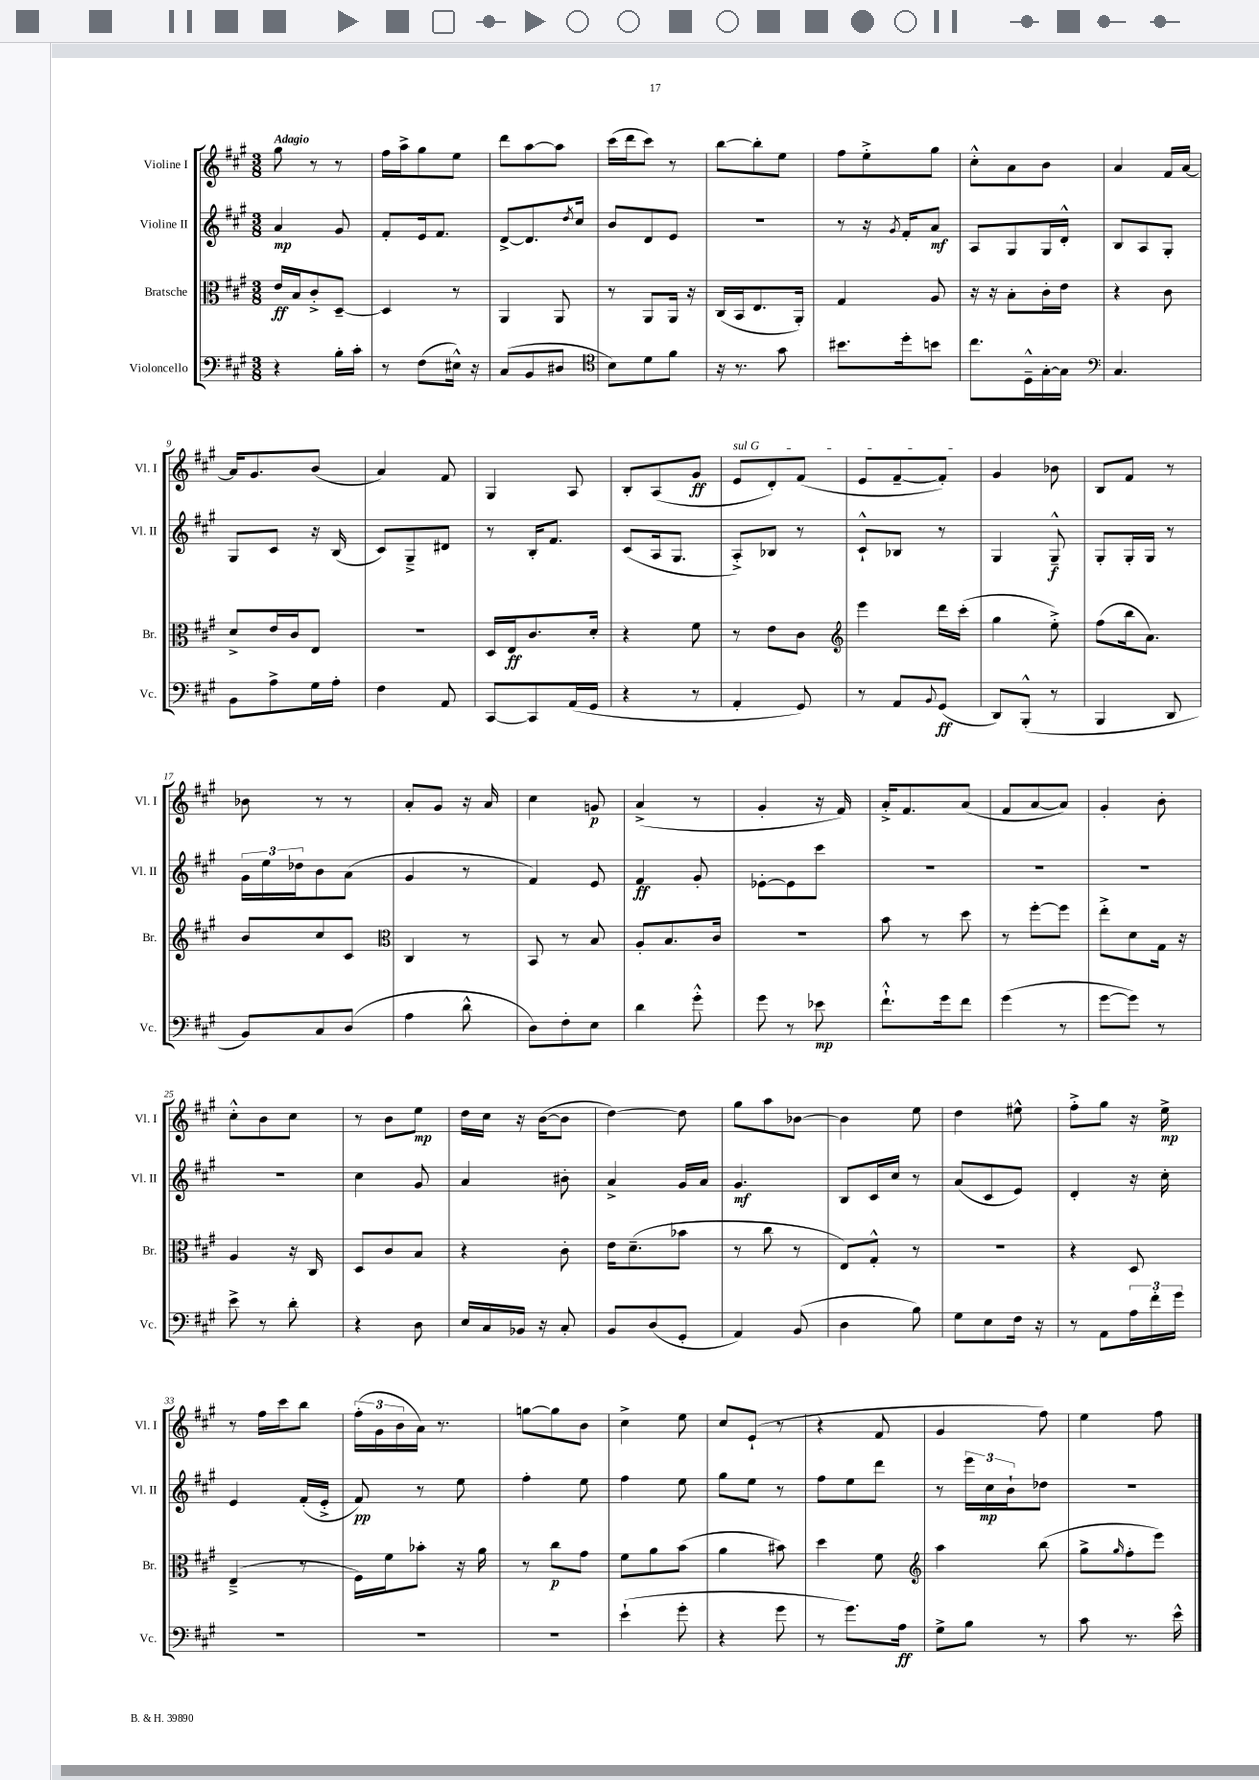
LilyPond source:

<<
\new StaffGroup <<
\new Staff = "s0" \with { instrumentName = "Violine I" shortInstrumentName = "Vl. I" } {
    \clef treble \key a \major \numericTimeSignature \time 3/8 \tempo "Adagio"
    gis''8 r8 r8 |
    fis''16 a''16-> gis''8 e''8 |
    d'''8 a''8~ a''8 |
    cis'''16( d'''16 cis'''8) r8 |
    b''8~ b''8-. e''8 |
    fis''8 e''8-.-> gis''8 |
    cis''8-.-^ a'8 b'8 |
    a'4 fis'16 a'16~ |
    a'16 gis'8. b'8( |
    a'4) fis'8 |
    gis4 a8 |
    b8-. a8( gis'8\ff |
    \once \override TextSpanner.bound-details.left.text = \markup { \italic "sul G" } e'8\startTextSpan d'8-.) fis'8( |
    e'8 fis'8~-- fis'8-.\stopTextSpan) |
    gis'4 bes'8 |
    b8 fis'8 r8 |
    bes'8 r8 r8 |
    a'8-. gis'8 r16 a'16 |
    cis''4 g'8\p |
    a'4->( r8 |
    gis'4-. r16 fis'16) |
    a'16-.-> fis'8. a'8( |
    fis'8 a'8~ a'8) |
    gis'4-. b'8-. |
    cis''8-.-^ b'8 cis''8 |
    r8 b'8 e''8\mp |
    d''16 cis''16 r16 b'16~( b'8 |
    d''4~) d''8 |
    gis''8 a''8 bes'8~ |
    bes'4 e''8 |
    d''4 eis''8-^ |
    fis''8-.-> gis''8 r16 e''16->\mp |
    r8 fis''16 cis'''16 b''8 |
    \tuplet 3/2 { fis''16-.( gis'16 b'16 } a'16) r8. |
    g''8~ g''8 b'8 |
    cis''4-> e''8 |
    cis''8 e'8-!( r8 |
    r4 fis'8 |
    gis'4 fis''8) |
    e''4 fis''8 \bar "|." |
}
\new Staff = "s1" \with { instrumentName = "Violine II" shortInstrumentName = "Vl. II" } {
    \clef treble \key a \major \numericTimeSignature \time 3/8
    a'4\mp gis'8 |
    fis'8-. e'16 fis'8. |
    d'8~-> d'8. \acciaccatura { d''8 } cis''16 |
    b'8 d'8 e'8 |
    R4. |
    r8 r16 \acciaccatura { gis'8 } fis'16-. a'8\mf |
    a8 gis8 gis16 d'16-.-^ |
    b8 a8 gis8-. |
    gis8 cis'8 r16 b16( |
    cis'8) gis8---> dis'8 |
    r8 b16-. fis'8. |
    cis'8( a16 gis8. |
    a8-.->) bes8 r8 |
    cis'8-!-^ bes8 r8 |
    gis4 gis8---^\f |
    gis8-. gis16-. gis16 r8 |
    \tuplet 3/2 { gis'16 e''16 des''16 } b'8 a'8( |
    gis'4 r8 |
    fis'4) e'8 |
    fis'4\ff gis'8-. |
    ees'8~-. ees'8 cis'''8 |
    R4. |
    R4. |
    R4. |
    R4. |
    cis''4 gis'8 |
    a'4 bis'8-. |
    a'4-> gis'16 a'16 |
    gis'4.\mf |
    b8 cis'16 cis''16 r8 |
    a'8( cis'8 e'8) |
    d'4-. r16 cis''16-. |
    e'4 fis'16-.( e'16-.-> |
    fis'8\pp) r8 e''8 |
    fis''4-. e''8 |
    fis''4 e''8 |
    gis''8 e''8 r8 |
    fis''8 e''8 d'''8 |
    r8 \tuplet 3/2 { e'''16 cis''16\mp b'16-! } des''8 |
    r4. \bar "|." |
}
\new Staff = "s2" \with { instrumentName = "Bratsche" shortInstrumentName = "Br." } {
    \clef alto \key a \major \numericTimeSignature \time 3/8
    e'16\ff b16 cis'8-.-> d8~-- |
    d4 r8 |
    a,4 a,8 |
    r8 a,8 a,16 r16 |
    cis16( b,16 e8. a,16-.) |
    gis4 a8 |
    r16 r16 b8-. cis'16-. e'16 |
    r4 cis'8 |
    d'8-> e'16 cis'16 e8 |
    R4. |
    d16 e16\ff cis'8. d'16-. |
    r4 fis'8 |
    r8 e'8 cis'8 |
    \clef treble e'''4 d'''16 cis'''16-.( |
    gis''4 e''8-.->) |
    fis''8( b''16 a'8.) |
    b'8 cis''8 cis'8 |
    \clef alto cis4 r8 |
    b,8 r8 b8 |
    a8-. b8. cis'16 |
    r4. |
    b'8 r8 d''8 |
    r8 fis''8~-. fis''8 |
    e''8-.-> d'8 gis16 r16 |
    a4 r16 cis16 |
    d8 cis'8 b8 |
    r4 cis'8-. |
    e'16 d'8.--( bes'8 |
    r8 cis''8 r8 |
    e8) gis8-.-^ r8 |
    R4. |
    r4 d8 |
    e4--->( r8 |
    fis16) fis'16 bes'8-. r16 a'16 |
    r8 cis''8\p gis'8 |
    fis'8 a'8 b'8( |
    a'4 bis'8) |
    d''4 fis'8 |
    \clef treble a''4 b''8( |
    gis''8-> \grace { gis''16 } fis''8-. e'''8) \bar "|." |
}
\new Staff = "s3" \with { instrumentName = "Violoncello" shortInstrumentName = "Vc." } {
    \clef bass \key a \major \numericTimeSignature \time 3/8
    r4 b16-. cis'16-. |
    r8 fis8( eis16-^) r16 |
    cis8( b,8 dis8 |
    \clef tenor b8) d'8 fis'8 |
    r16 r8. gis'8 |
    bis'8. d''16-. b'8 |
    cis''8. d16---^ gis16~-. gis16 |
    \clef bass cis4. |
    b,8 a8-> gis16 a16-. |
    fis4 a,8 |
    cis,8~ cis,8 a,16( gis,16 |
    r4 r8 |
    a,4-. gis,8) |
    r8 a,8 \appoggiatura { b,8 } gis,8\ff( |
    d,8) b,,8-.-^( r8 |
    b,,4 d,8 |
    b,8) cis8 d8( |
    a4 d'8-^ |
    d8) fis8-. e8 |
    d'4 gis'8-.-^ |
    gis'8 r8 ees'8\mp |
    fis'8.-!-^ gis'16 fis'8 |
    gis'4( r8 |
    gis'8~ gis'8) r8 |
    e'8-> r8 d'8-. |
    r4 d8 |
    e16 cis16 bes,16 r16 cis8-. |
    b,8 d8( gis,8-. |
    a,4) b,8( |
    d4 b8) |
    gis8 e8 fis16 r16 |
    r8 a,8 \tuplet 3/2 { a16 fis'16-. gis'16 } |
    R4. |
    R4. |
    R4. |
    e'4-!( gis'8-. |
    r4 gis'8 |
    r8 gis'8.) a16\ff |
    gis8-> b8 r8 |
    cis'8 r8. e'16-^ \bar "|." |
}
>>
>>
